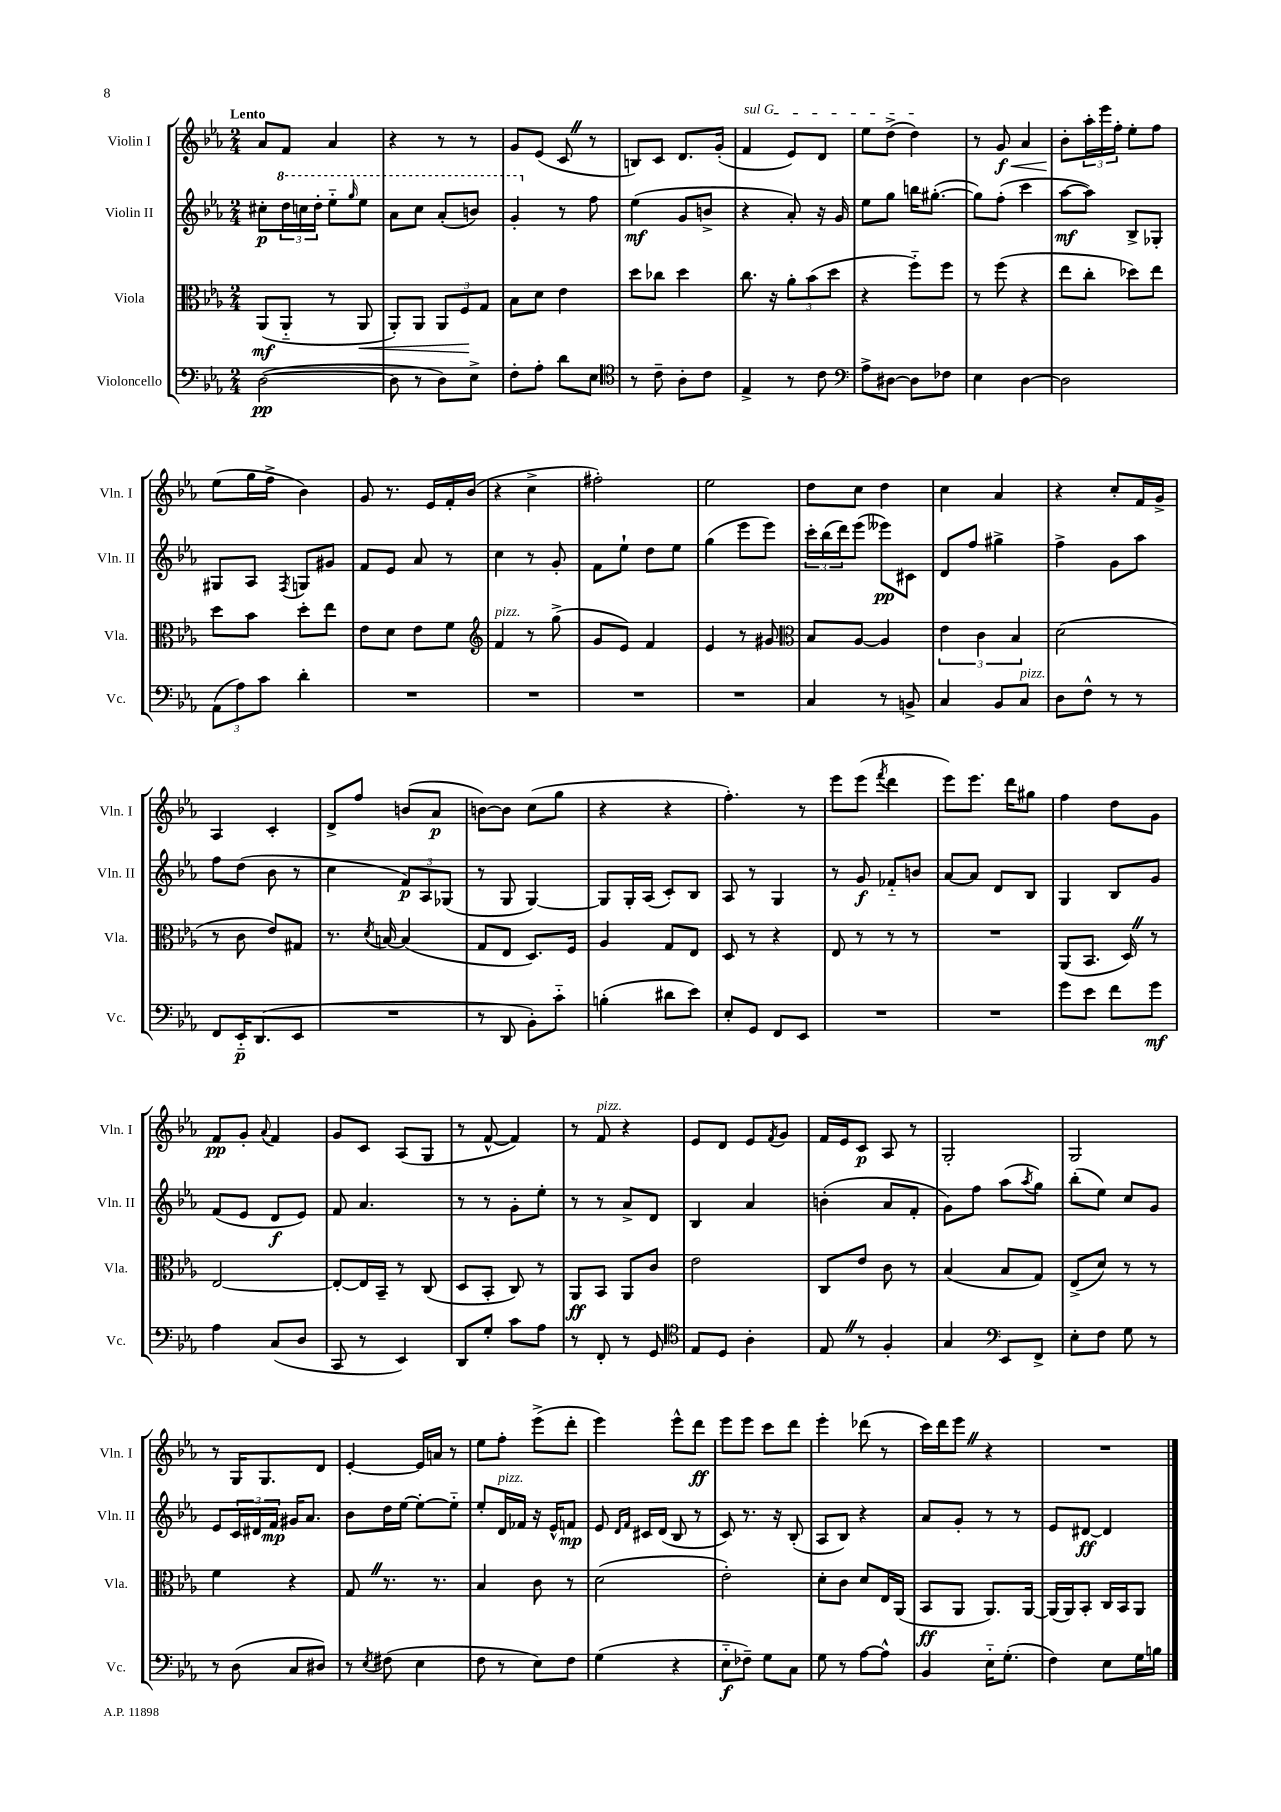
<<
\new StaffGroup <<
\new Staff = "s0" \with { instrumentName = "Violin I" shortInstrumentName = "Vln. I" } {
    \clef treble \key ees \major \numericTimeSignature \time 2/4 \tempo "Lento"
    aes'8 f'8 aes'4 |
    r4 r8 r8 |
    g'8 ees'8( c'8 \once \override BreathingSign.text = \markup { \musicglyph "scripts.caesura.straight" } \breathe r8 |
    b8) c'8 d'8. g'16-.( |
    \once \override TextSpanner.bound-details.left.text = \markup { \italic "sul G" } f'4\startTextSpan ees'8) d'8 |
    ees''8 d''8->( d''4\stopTextSpan) |
    r8 g'8\f\< aes'4 |
    bes'8-.\! \tuplet 3/2 { aes''16-. ees'''16 f''16-. } ees''8-. f''8 |
    ees''8( g''16 f''16-> bes'4) |
    g'8 r8. ees'16 f'16-. bes'16( |
    r4 c''4-> |
    fis''2-.) |
    ees''2 |
    d''8 c''8 d''4 |
    c''4 aes'4 |
    r4 c''8-. f'16 g'16-> |
    aes4 c'4-. |
    d'8-> f''8 b'8( aes'8\p |
    b'8~) b'8 c''8( g''8 |
    r4 r4 |
    f''4.-.) r8 |
    ees'''8 ees'''8( \acciaccatura { f'''8 } d'''4 |
    ees'''8) ees'''8. d'''16 gis''8 |
    f''4 d''8 g'8 |
    f'8\pp g'8-. \appoggiatura { aes'8 } f'4 |
    g'8 c'8 aes8( g8 |
    r8 f'8~-^ f'4) |
    r8 f'8^\markup { \italic "pizz." } r4 |
    ees'8 d'8 ees'8 \acciaccatura { f'8 } g'8 |
    f'16 ees'16 c'8\p aes8 r8 |
    g2-. |
    g2 |
    r8 g16 g8. d'8 |
    ees'4~-. ees'16 a'16 r8 |
    ees''8 f''8-. ees'''8->( d'''8-. |
    ees'''4) ees'''8-^ d'''8\ff |
    ees'''8 ees'''8 c'''8 d'''8 |
    ees'''4-. des'''8( r8 |
    c'''16) d'''16 ees'''8 \once \override BreathingSign.text = \markup { \musicglyph "scripts.caesura.straight" } \breathe r4 |
    R2 \bar "|." |
}
\new Staff = "s1" \with { instrumentName = "Violin II" shortInstrumentName = "Vln. II" } {
    \clef treble \key ees \major \numericTimeSignature \time 2/4
    cis''8-.\p \tuplet 3/2 { \ottava #1 d'''16 c'''!16 d'''16-. } ees'''8-_ \grace { g'''16 } ees'''8 |
    aes''8 c'''8 aes''8-.( b''8) |
    g''4-. \ottava #0 r8 f''8 |
    ees''4\mf( g'8 b'8-> |
    r4 aes'8-.) r16 g'16 |
    ees''8 g''8 b''16 gis''8.~-.( |
    gis''8) f''8-.( c'''4 |
    aes''8~\mf aes''8) bes8-> ges8-. |
    gis8 aes8 \acciaccatura { f8 } g8 gis'8 |
    f'8 ees'8 aes'8 r8 |
    c''4 r8 g'8-. |
    f'8 ees''8-! d''8 ees''8 |
    g''4( ees'''8 ees'''8) |
    \tuplet 3/2 { c'''16-. bes''16( d'''16) } ees'''8( eeses'''8\pp) cis'8 |
    d'8 f''8 gis''4-> |
    f''4-> g'8 aes''8 |
    f''8 d''8( bes'8 r8 |
    c''4 \tuplet 3/2 { f'8\p) aes8 ges8( } |
    r8 g8 g4~) |
    g8 g16-. aes16( c'8-.) bes8 |
    aes8 r8 g4 |
    r8 g'8\f fes'8-_ b'8 |
    aes'8~ aes'8 d'8 bes8 |
    g4 bes8 g'8 |
    f'8( ees'8 d'8\f ees'8) |
    f'8 aes'4. |
    r8 r8 g'8-. ees''8-. |
    r8 r8 aes'8-> d'8 |
    bes4 aes'4 |
    b'4-.( aes'8 f'8-. |
    g'8) f''8 aes''8( \acciaccatura { aes''8 } g''8) |
    bes''8-.( ees''8) c''8 g'8 |
    ees'8 \tuplet 3/2 { c'16 dis'16 f'16\mp } gis'16 aes'8. |
    bes'8 d''16 ees''16~ ees''8~-. ees''8-_ |
    ees''8-. d'16^\markup { \italic "pizz." } fes'16 r16 ees'16-^ f'8\mp |
    ees'8 \grace { d'16 f'16 } cis'16 d'16( bes8 r8 |
    c'8) r8. r16 bes8-.( |
    aes8 bes8) r4 |
    aes'8 g'8-. r8 r8 |
    ees'8 dis'8~\ff dis'4 \bar "|." |
}
\new Staff = "s2" \with { instrumentName = "Viola" shortInstrumentName = "Vla." } {
    \clef alto \key ees \major \numericTimeSignature \time 2/4
    aes,8\mf( aes,8-_ r8 aes,8\< |
    aes,8-.) aes,8 \tuplet 3/2 { aes,8 f8\! g8 } |
    bes8 d'8 ees'4 |
    d''8 ces''8 d''4 |
    c''8. r16 \tuplet 3/2 { aes'8-. bes'8( d''8 } |
    r4 f''8-_) f''8 |
    r8 f''8( r4 |
    ees''8 c''8-. des''8) ees''8 |
    d''8 bes'8 d''8-. ees''8 |
    ees'8 d'8 ees'8 f'8 |
    \clef treble f'4^\markup { \italic "pizz." } r8 g''8->( |
    g'8 ees'8) f'4 |
    ees'4 r8 gis'8 |
    \clef alto bes8 aes8~ aes4 |
    \tuplet 3/2 { ees'4 c'4 bes4 } |
    d'2( |
    r8 c'8 ees'8) gis8 |
    r8. \acciaccatura { d'8 } b16~ b4( |
    g8 ees8 d8.) f16 |
    aes4 g8 ees8 |
    d8 r8 r4 |
    ees8 r8 r8 r8 |
    R2 |
    aes,8( bes,8. d16) \once \override BreathingSign.text = \markup { \musicglyph "scripts.caesura.straight" } \breathe r8 |
    ees2~ |
    ees8~-. ees16 bes,16-- r8 c8( |
    d8 bes,8-. c8) r8 |
    aes,8\ff bes,8 aes,8 c'8 |
    ees'2 |
    c8 ees'8 c'8 r8 |
    bes4( bes8 g8) |
    ees8->( d'8) r8 r8 |
    f'4 r4 |
    g8 \once \override BreathingSign.text = \markup { \musicglyph "scripts.caesura.straight" } \breathe r8. r8. |
    bes4 c'8 r8 |
    d'2( |
    ees'2-.) |
    d'8-. c'8 d'8 ees16 aes,16( |
    bes,8\ff aes,8 aes,8.) aes,16~ |
    aes,16( aes,16) bes,8-. c16 bes,16 aes,8 \bar "|." |
}
\new Staff = "s3" \with { instrumentName = "Violoncello" shortInstrumentName = "Vc." } {
    \clef bass \key ees \major \numericTimeSignature \time 2/4
    d2~\pp( |
    d8 r8 d8) ees8-> |
    f8-. aes8-. d'8 ees8 |
    \clef tenor r8 c'8-- aes8-. c'8 |
    ees4-> r8 c'8 |
    \clef bass aes8-> dis8~ dis8 fes8 |
    ees4 d4~ |
    d2 |
    \tuplet 3/2 { aes,8( aes8) c'8 } d'4-. |
    R2 |
    R2 |
    R2 |
    R2 |
    c4 r8 b,8-> |
    c4 bes,8 c8^\markup { \italic "pizz." } |
    d8 f8-^ r8 r8 |
    f,8 ees,16-_\p d,8.( ees,8 |
    R2 |
    r8 d,8 bes,8-.) c'8-_ |
    b4-.( dis'8 ees'8) |
    ees8-. g,8 f,8 ees,8 |
    R2 |
    R2 |
    g'8 ees'8 f'8 g'8\mf |
    aes4 c8( d8 |
    c,8 r8 ees,4) |
    d,8 g8-. c'8 aes8 |
    r8 f,8-. r8 g,8 |
    \clef tenor ees8 d8 aes4-. |
    ees8 \once \override BreathingSign.text = \markup { \musicglyph "scripts.caesura.straight" } \breathe r8 f4-. |
    g4 \clef bass ees,8 f,8-> |
    ees8-. f8 g8 r8 |
    r8 d8( c8 dis8) |
    r8 \acciaccatura { ees8 } fis8( ees4 |
    f8 r8 ees8) f8 |
    g4( r4 |
    ees8-_\f fes8--) g8 c8 |
    g8 r8 aes8~ aes8-^ |
    bes,4 ees16-_ g8.-.( |
    f4) ees8 g16 b16 \bar "|." |
}
>>
>>
\layout { \context { \Score \remove "Bar_number_engraver" } }
